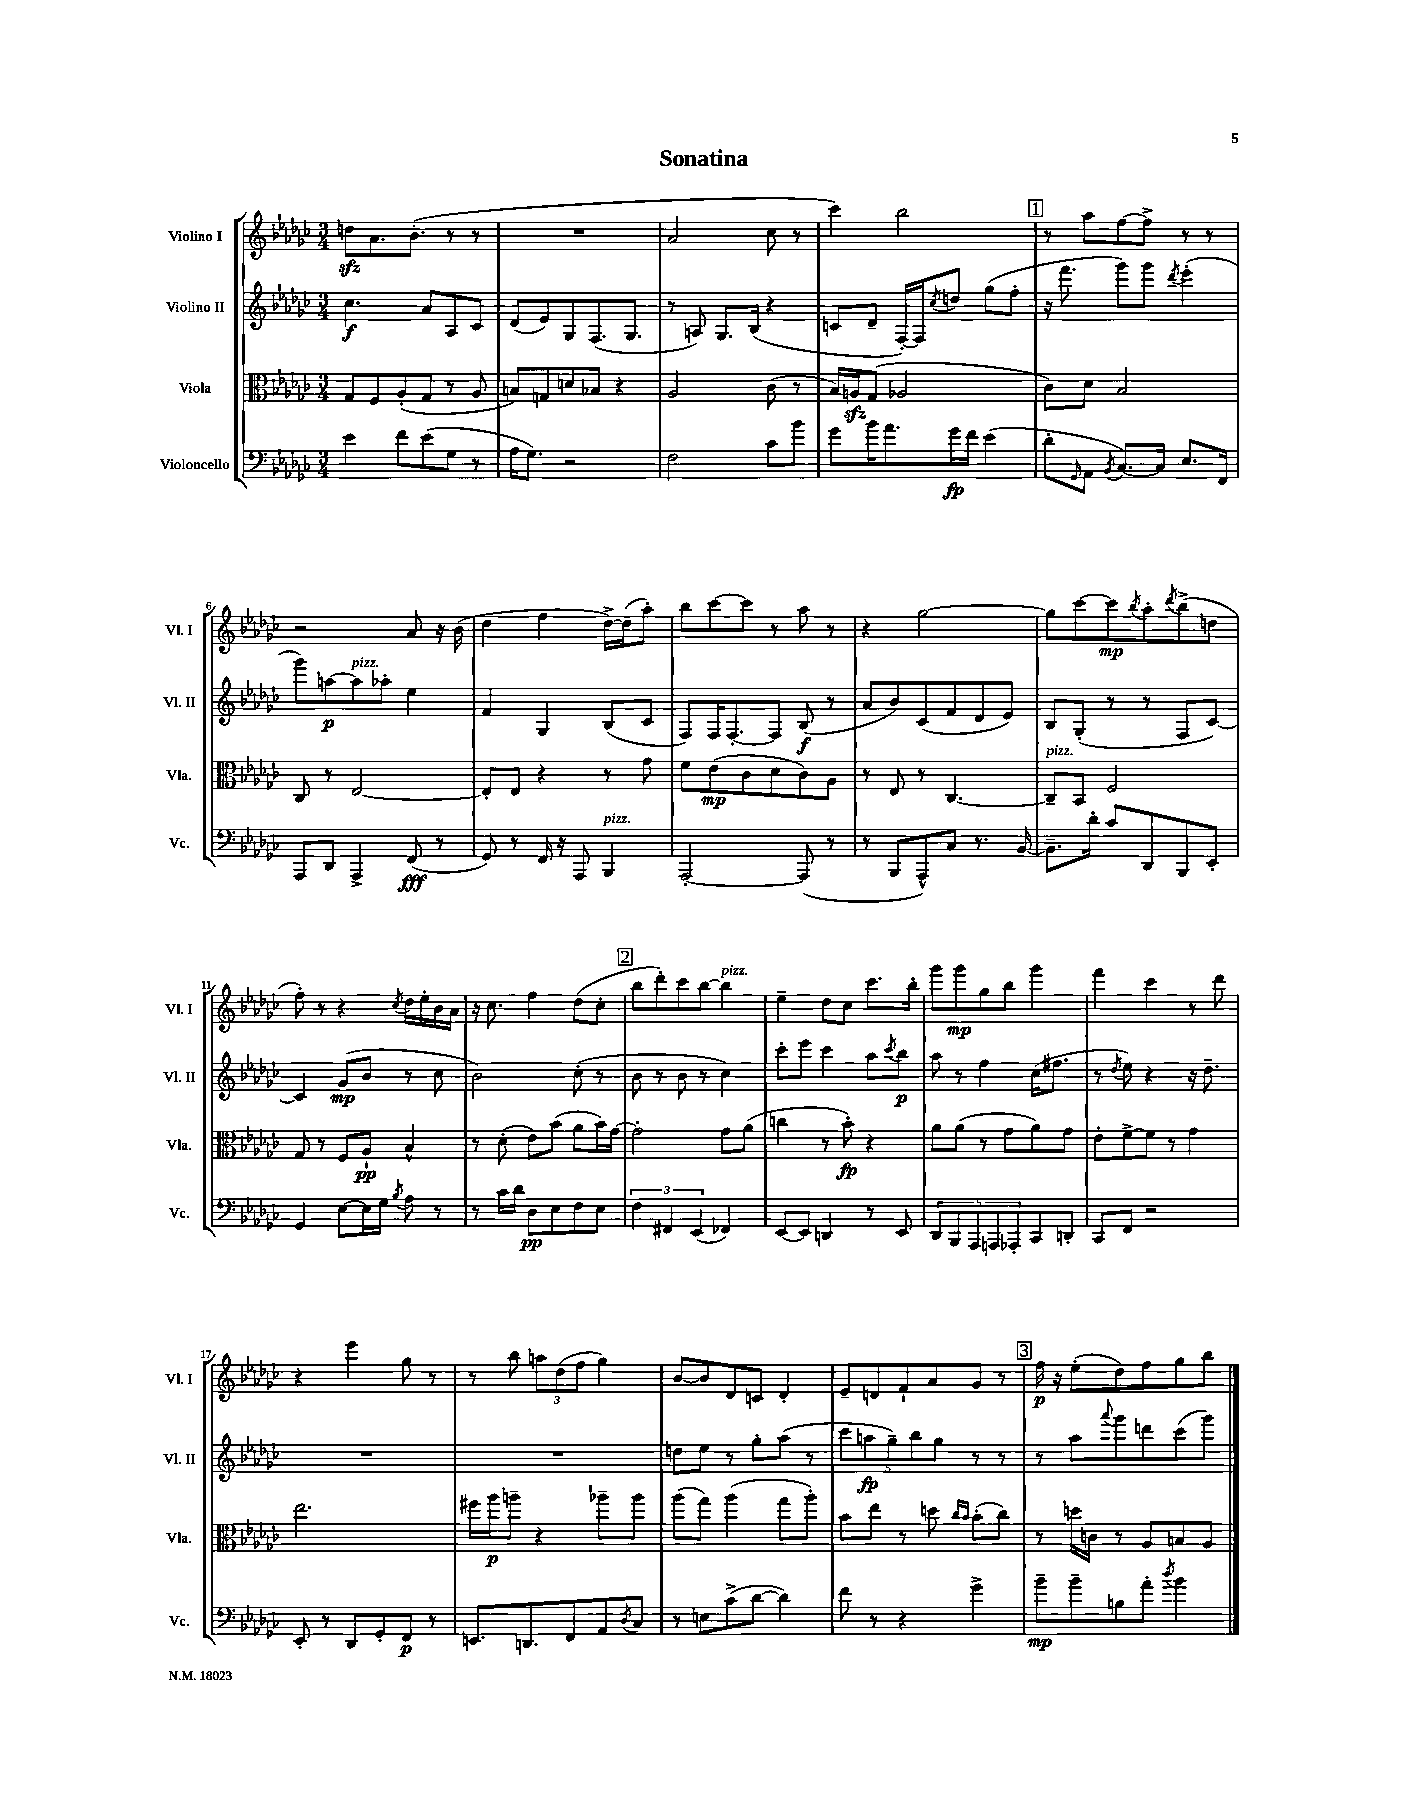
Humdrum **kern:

**kern	**dynam	**kern	**dynam	**kern	**dynam	**kern	**dynam
*part4	*part4	*part3	*part3	*part2	*part2	*part1	*part1
*staff4	*staff4	*staff3	*staff3	*staff2	*staff2	*staff1	*staff1
*I"Violoncello	*	*I"Viola	*	*I"Violino II	*	*I"Violino I	*
*I'Vc.	*	*I'Vla.	*	*I'Vl. II	*	*I'Vl. I	*
*clefF4	*	*clefC3	*	*clefG2	*	*clefG2	*
*k[b-e-a-d-g-c-]	*	*k[b-e-a-d-g-c-]	*	*k[b-e-a-d-g-c-]	*	*k[b-e-a-d-g-c-]	*
*M3/4	*	*M3/4	*	*M3/4	*	*M3/4	*
=1	=1	=1	=1	=1	=1	=1	=1
4e-\	.	8G-/L	.	4.cc-\	f	8ddnzz\L	.
.	.	8F/	.	.	.	8.a-\	.
8f\L	.	(8A-'/	.	.	.	.	.
.	.	.	.	.	.	(8.b-'\J	.
(8e-\	.	8G-/J	.	8a-/L	.	.	.
8G-\J	.	8r	.	8A-/	.	8r	.
8r	.	8A-/	.	8c-/J	.	8r	.
=2	=2	=2	=2	=2	=2	=2	=2
16A-\KL	.	8Bn/L)	.	(8d-/L	.	2.r	.
8.G-\J)	.	.	.	.	.	.	.
.	.	8Gn/	.	8e-/)	.	.	.
2r	.	8dn/	.	8G-/	.	.	.
.	.	8B-X/J	.	(8.F/	.	.	.
.	.	4r	.	.	.	.	.
.	.	.	.	8.G-/J	.	.	.
=3	=3	=3	=3	=3	=3	=3	=3
2F\	.	2A-/	.	8r	.	2a-/	.
.	.	.	.	8An/)	.	.	.
.	.	.	.	8.G-/L	.	.	.
.	.	.	.	(16B-/Jk	.	.	.
8c-\L	.	(8c-\	.	4r	.	8cc-\	.
8b-\J	.	8r	.	.	.	8r	.
=4	=4	=4	=4	=4	=4	=4	=4
8g-\L	.	16B-/LL)	.	8cn/L	.	4ccc-\)	.
.	.	16Anzz/J	.	.	.	.	.
16b-\K	.	(8G-/J	.	8d-~/J	.	.	.
8.a-\	.	.	.	.	.	.	.
.	.	2A-X/	.	[16F'/LL)	.	2bb-\	.
.	.	.	.	16F/J]	.	.	.
.	.	.	.	8qcc-/	.	.	.
16g-\L	fp	.	.	8ddn/J	.	.	.
16f\JJ	.	.	.	.	.	.	.
(4e-\	.	.	.	(8gg-\L	.	.	.
.	.	.	.	8ff'\J	.	.	.
!!LO:REH:place=s1:t=1
=5	=5	=5	=5	=5	=5	=5	=5
8d-'\L	.	8c-\L)	.	16r	.	8r	.
.	.	.	.	8.fff\	.	.	.
16qqGG-/	.	.	.	.	.	.	.
8AA-\J	.	8d-\J	.	.	.	8aa-\L	.
8qBB-/	.	.	.	.	.	.	.
[8.C-/L)	.	2B-/	.	8ggg-\L)	.	[8ff\	.
.	.	.	.	8ggg-\J	.	8ff^\J]	.
16C-/Jk]	.	.	.	.	.	.	.
.	.	.	.	8qddd-/	.	.	.
8.E-/L	.	.	.	(4eee-'\	.	8r	.
.	.	.	.	.	.	8r	.
16FF/Jk	.	.	.	.	.	.	.
!!LO:LB:g=z
=6	=6	=6	=6	=6	=6	=6	=6
8AAA-/L	.	8C-/	.	8ggg-\L)	.	2r	.
8DD-/J	.	8r	.	[8aan\	p	.	.
!	!	!	!	!LO:TX:a:i:t=pizz.	!	!	!
4AAA-^/	.	[2E-/	.	8aa\]	.	.	.
.	.	.	.	8aa-X'\J	.	.	.
(8FF/	fff	.	.	4ee-\	.	8a-/	.
8r	.	.	.	.	.	16r	.
.	.	.	.	.	.	(16b-\	.
=7	=7	=7	=7	=7	=7	=7	=7
8GG-/)	.	8E-'/L]	.	4f/	.	4dd-\	.
8r	.	8E-/J	.	.	.	.	.
16FF/	.	4r	.	4G-/	.	4ff\	.
16r	.	.	.	.	.	.	.
8AAA-/	.	.	.	.	.	.	.
!LO:TX:a:i:t=pizz.	!	!	!	!	!	!	!
4BBB-/	.	8r	.	(8B-/L	.	[16dd-^\LL)	.
.	.	.	.	.	.	(16dd-\J]	.
.	.	8g-\	.	8c-/J	.	8aa-'\J)	.
=8	=8	=8	=8	=8	=8	=8	=8
[2AAA-'/	.	8f\L	.	8F/L)	.	8bb-\L	.
.	.	(8e-\	mp	16F/K	.	[8ccc-\	.
.	.	.	.	[8.F'/	.	.	.
.	.	8c-\	.	.	.	8ccc-\J]	.
.	.	8d-\	.	8F/J]	.	8r	.
(8AAA-/]	.	8c-\)	.	(8B-/	f	8aa-\	.
8r	.	8A-\J	.	8r	.	8r	.
=9	=9	=9	=9	=9	=9	=9	=9
8r	.	8r	.	8a-/L	.	4r	.
8BBB-/L	.	8E-/	.	8b-/)	.	.	.
8AAA-^^/)	.	8r	.	(8c-/	.	[2gg-\	.
8C-/J	.	[4.C-/	.	8f/	.	.	.
8.r	.	.	.	8d-/	.	.	.
.	.	.	.	8e-/J)	.	.	.
[16BB-/	.	.	.	.	.	.	.
=10	=10	=10	=10	=10	=10	=10	=10
!	!	!LO:TX:a:i:t=pizz.	!	!	!	!	!
8.BB-~\L]	.	8C-~/L]	.	8B-/L	.	8gg-\L]	.
.	.	8BB-/J	.	(8G-'/J	.	[8ccc-\	.
16d-'\Jk	.	.	.	.	.	.	.
8c-/L	.	2F/	.	8r	.	8ccc-\]	mp
.	.	.	.	.	.	8qbb-/	.
8DD-/	.	.	.	8r	.	8aa-'\	.
.	.	.	.	.	.	8qddd-/	.
8BBB-/	.	.	.	8F/L	.	(8bb-^\	.
8EE-'/J	.	.	.	[8c-/J)	.	8ddn\J	.
!!LO:LB:g=z
=11	=11	=11	=11	=11	=11	=11	=11
4GG-/	.	8G-/	.	4c-/]	.	8ff'\)	.
.	.	8r	.	.	.	8r	.
[8E-\L	.	8F/L	.	(8g-/L	mp	4r	.
16E-\L]	.	8A-`/J	pp	8b-/J	.	.	.
16G-\JJ	.	.	.	.	.	.	.
8qB-/	.	.	.	.	.	8qcc-/	.
8A-\	.	4B-^^/	.	8r	.	16dd-\LL	.
.	.	.	.	.	.	16ee-'\	.
8r	.	.	.	8cc-\	.	16b-\	.
.	.	.	.	.	.	16a-\JJ	.
=12	=12	=12	=12	=12	=12	=12	=12
8r	.	8r	.	2b-\)	.	16r	.
.	.	.	.	.	.	8.cc-\	.
16c-\LL	.	(8d-'\	.	.	.	.	.
16d-\JJ	.	.	.	.	.	.	.
8D-\L	pp	8e-\L)	.	.	.	4ff\	.
8E-\	.	(8b-\J	.	.	.	.	.
8F\	.	8a-\L	.	(8cc-'\	.	(8dd-\L	.
8E-\J	.	16b-\L)	.	8r	.	8cc-'\J	.
.	.	[16g-\JJ	.	.	.	.	.
!!LO:REH:place=s1:t=2
=13	=13	=13	=13	=13	=13	=13	=13
6F\	.	2g-'\]	.	8b-\	.	8bb-\L	.
.	.	.	.	8r	.	8ddd-'\)	.
6FF#X/	.	.	.	.	.	.	.
.	.	.	.	8b-\	.	8ccc-\	.
(6EE-/	.	.	.	.	.	.	.
.	.	.	.	8r	.	[8bb-\J	.
!	!	!	!	!	!	!LO:TX:a:i:t=pizz.	!
4FF-X/)	.	8g-\L	.	4cc-\)	.	4bb-\]	.
.	.	(8a-\J	.	.	.	.	.
=14	=14	=14	=14	=14	=14	=14	=14
[8EE-/L	.	4ccn\	.	8ccc-'\L	.	4ee-~\	.
8EE-/J]	.	.	.	8eee-\J	.	.	.
4DDn/	.	8r	.	4ccc-\	.	8dd-\L	.
.	.	8b-'\)	fp	.	.	8cc-\J	.
8r	.	4r	.	8aa-\L	.	8.ccc-\L	.
.	.	.	.	8qccc-/	.	.	.
8EE-/	.	.	.	8bb-\J	p	.	.
.	.	.	.	.	.	16bb-'\Jk	.
=15	=15	=15	=15	=15	=15	=15	=15
10DD-/L	.	8a-\L	.	8aa-\	.	8ggg-\L	.
10BBB-/	.	.	.	.	.	.	.
.	.	(8a-\J	.	8r	.	8ggg-\	mp
10AAA-/	.	.	.	.	.	.	.
.	.	8r	.	4ff\	.	8gg-\	.
10AAAn/	.	.	.	.	.	.	.
.	.	8g-\L	.	.	.	8bb-\J	.
10AAA-X'/	.	.	.	.	.	.	.
8CC-/	.	8a-\)	.	(16cc-\KL	.	4ggg-\	.
.	.	.	.	8.ff#X\J	.	.	.
8DDn'/J	.	8g-\J	.	.	.	.	.
=16	=16	=16	=16	=16	=16	=16	=16
8CC-/L	.	8e-'\L	.	8r	.	4fff\	.
.	.	.	.	8qdd-/	.	.	.
8FF/J	.	[8f^\	.	8ee-\)	.	.	.
2r	.	8f\J]	.	4r	.	4ccc-\	.
.	.	8r	.	.	.	.	.
.	.	4g-\	.	16r	.	8r	.
.	.	.	.	8.dd-~\	.	.	.
.	.	.	.	.	.	8ddd-\	.
!!LO:LB:g=z
=17	=17	=17	=17	=17	=17	=17	=17
8EE-'/	.	2.ee-\	.	2.r	.	4r	.
8r	.	.	.	.	.	.	.
8DD-/L	.	.	.	.	.	4eee-\	.
8GG-'/	.	.	.	.	.	.	.
8FF/J	p	.	.	.	.	8gg-\	.
8r	.	.	.	.	.	8r	.
=18	=18	=18	=18	=18	=18	=18	=18
8.EEn/L	.	16ff#X\LL	.	2.r	.	8r	.
.	.	16aa-\J	p	.	.	.	.
.	.	8aan~\J	.	.	.	8bb-\	.
8.DDn/	.	.	.	.	.	.	.
.	.	4r	.	.	.	12aan\L	.
.	.	.	.	.	.	(12dd-\	.
8FF/	.	.	.	.	.	.	.
.	.	.	.	.	.	12ff\J	.
8AA-/	.	8aa-X~\L	.	.	.	4gg-\)	.
8qD-/	.	.	.	.	.	.	.
8C-/J	.	8aa-\J	.	.	.	.	.
=19	=19	=19	=19	=19	=19	=19	=19
8r	.	(8aa-\L	.	8ddn\L	.	[8b-/L	.
8En\L	.	8gg-\J)	.	8ee-\J	.	8b-/]	.
(8c-^\	.	(4aa-\	.	8r	.	8d-/	.
[8d-\J	.	.	.	8gg-'\L	.	8cn/J	.
4d-\])	.	8gg-\L	.	(8aa-\J	.	4d-'/	.
.	.	8aa-'\J)	.	8r	.	.	.
=20	=20	=20	=20	=20	=20	=20	=20
8f\	.	8b-\L	.	10ccc-\L	.	8e-~/L	.
.	.	.	.	10aan\	fp	.	.
8r	.	8ee-\J	.	.	.	8dn/	.
.	.	.	.	10gg-~\)	.	.	.
4r	.	8r	.	.	.	8f`/	.
.	.	.	.	10bb-\	.	.	.
.	.	8ddn\	.	.	.	8a-/	.
.	.	.	.	10gg-\J	.	.	.
.	.	16qqcc-/LL	.	.	.	.	.
.	.	16qqb-/JJ	.	.	.	.	.
4g-^\	.	(8b-'\L	.	8r	.	8g-/J	.
.	.	8cc-\J)	.	8r	.	8r	.
!!LO:REH:place=s1:t=3
=21	=21	=21	=21	=21	=21	=21	=21
8b-~\L	mp	8r	.	8r	.	16ff\	p
.	.	.	.	.	.	16r	.
8b-~\	.	16ddn\LL	.	8aa-\L	.	(8ee-'\L	.
.	.	16cn\JJ	.	.	.	.	.
.	.	.	.	8qqaaa-/	.	.	.
8Bn\	.	8r	.	8ggg-\	.	8dd-\)	.
8a-'\J	.	8A-/L	.	8dddn\	.	8ff\	.
8qdd-/	.	.	.	.	.	.	.
4b-\	.	8Bn/	.	(8ccc-\	.	8gg-\	.
.	.	8A-/J	.	8ggg-\J)	.	8bb-\J	.
==	==	==	==	==	==	==	==
*-	*-	*-	*-	*-	*-	*-	*-
